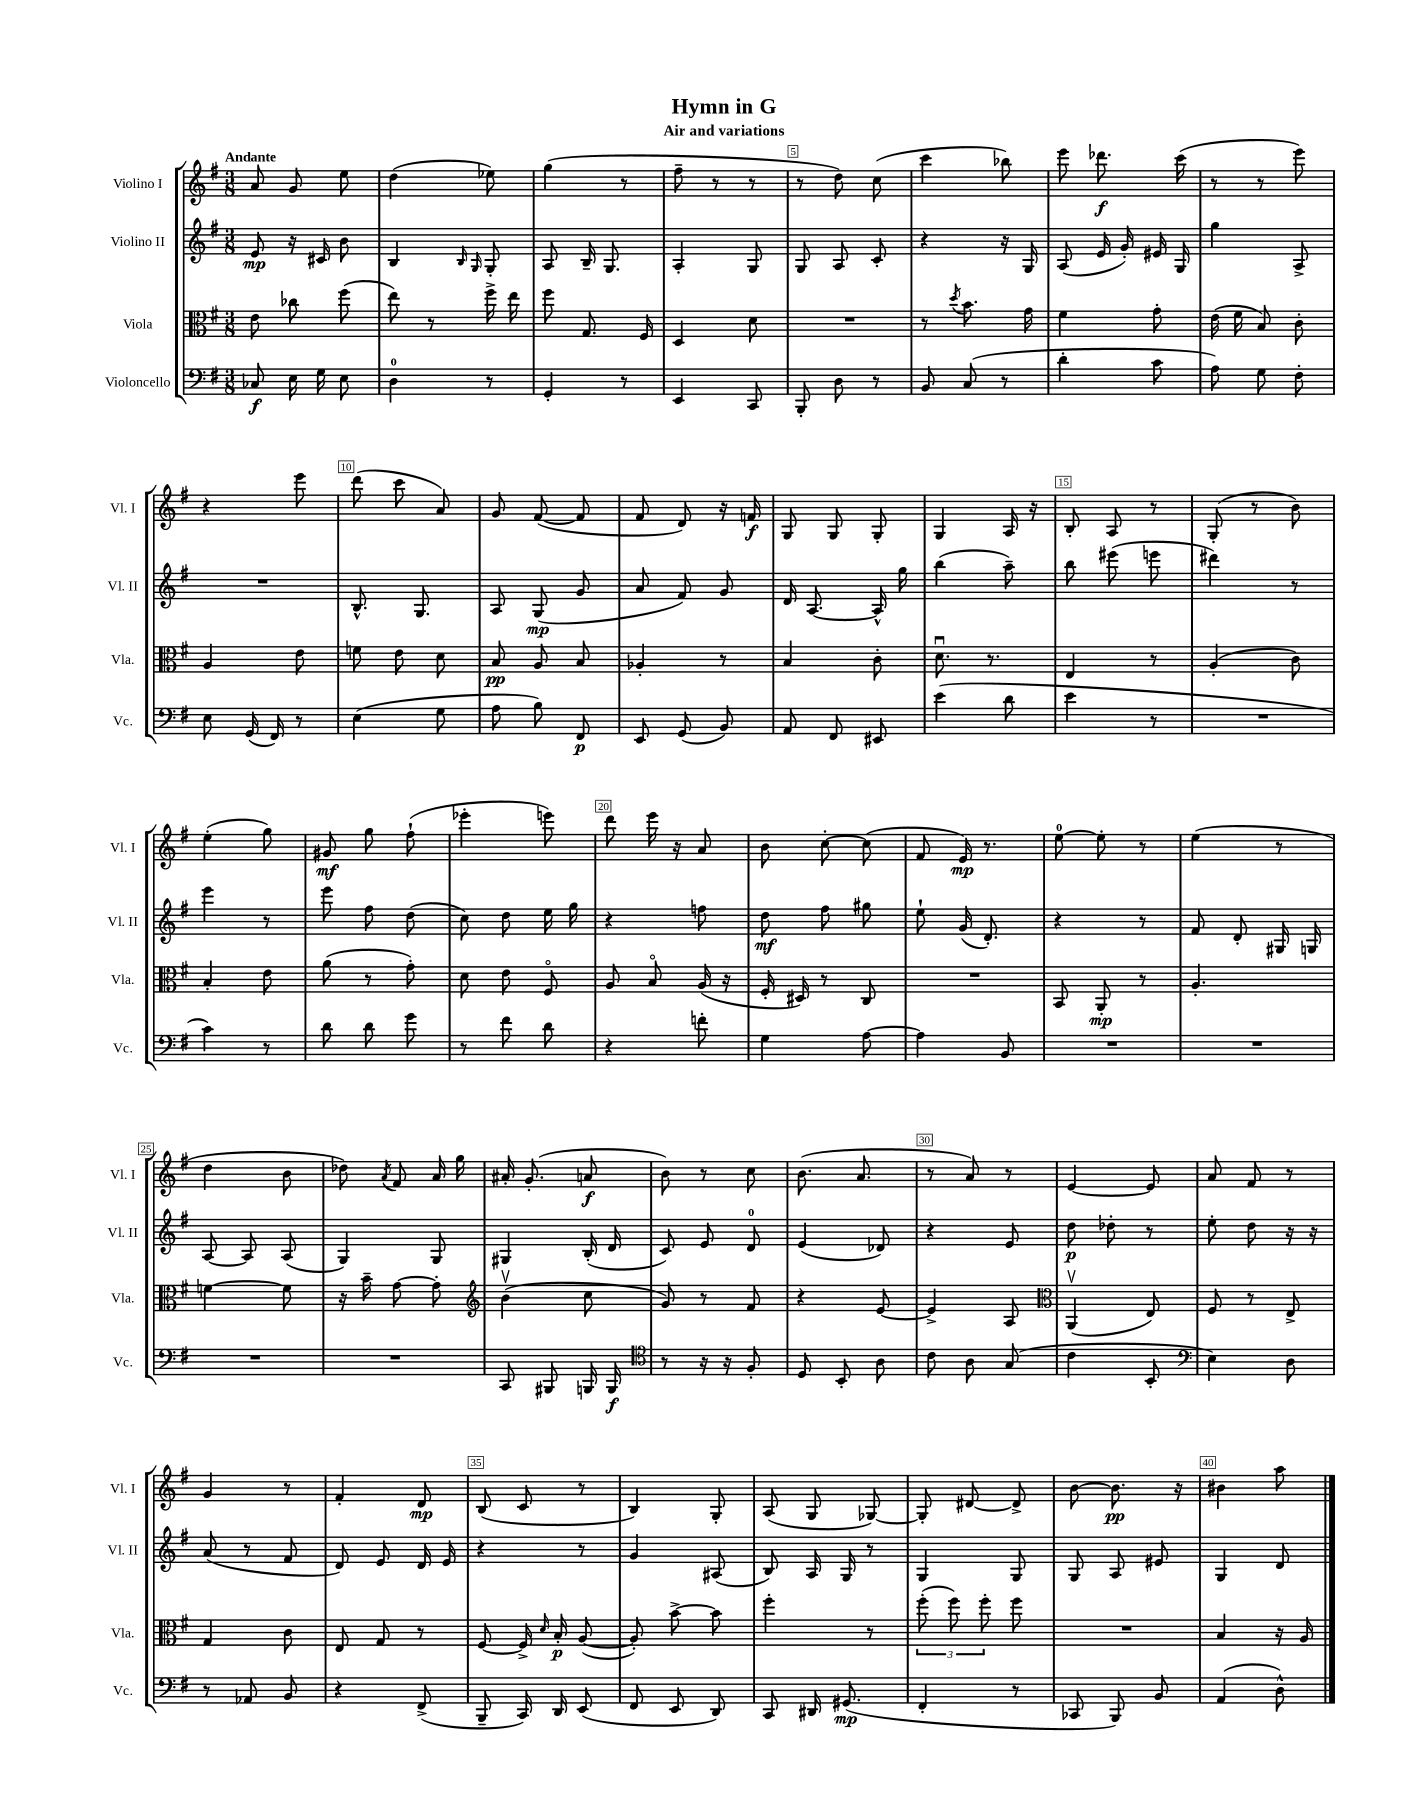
\header { title = "Hymn in G" subtitle = "Air and variations" }
<<
\new StaffGroup <<
\new Staff = "s0" \with { instrumentName = "Violino I" shortInstrumentName = "Vl. I" } {
    \clef treble \key g \major \numericTimeSignature \time 3/8 \tempo "Andante"
    \autoBeamOff a'8 g'8 e''8 |
    d''4( ees''8) |
    g''4( r8 |
    fis''8-- r8 r8 |
    r8 d''8) c''8( |
    c'''4 bes''8) |
    e'''8 des'''8.\f c'''16( |
    r8 r8 e'''8) |
    r4 e'''8 |
    d'''8( c'''8 a'8) |
    g'8 fis'8~( fis'8 |
    fis'8 d'8) r16 f'16\f |
    g8 g8 g8-. |
    g4 a16 r16 |
    b8-. a8 r8 |
    g8-.( r8 b'8) |
    e''4-.( g''8) |
    gis'8\mf g''8 fis''8-!( |
    ees'''4-. e'''8) |
    d'''8 e'''16 r16 a'8 |
    b'8 c''8~-. c''8( |
    fis'8 e'16\mp) r8. |
    e''8-0~ e''8-. r8 |
    e''4( r8 |
    d''4 b'8 |
    des''8) \acciaccatura { a'8 } fis'8 a'16 g''16 |
    ais'16-. g'8.-.( a'8\f |
    b'8) r8 c''8 |
    b'8.( a'8. |
    r8 a'8) r8 |
    e'4~ e'8 |
    a'8 fis'8 r8 |
    g'4 r8 |
    fis'4-. d'8\mp |
    b8( c'8 r8 |
    b4) g8-. |
    a8( g8 ges8~) |
    ges8-. dis'8~ dis'8-> |
    b'8~ b'8.\pp r16 |
    bis'4 a''8 \bar "|." |
}
\new Staff = "s1" \with { instrumentName = "Violino II" shortInstrumentName = "Vl. II" } {
    \clef treble \key g \major \numericTimeSignature \time 3/8
    \autoBeamOff e'8\mp r16 cis'16 b'8 |
    b4 \grace { b16 g16 } g8-. |
    a8 b16-- g8. |
    a4-. g8 |
    g8 a8 c'8-. |
    r4 r16 g16 |
    a8( e'16 g'16-.) eis'16 g16 |
    g''4 a8-> |
    R4. |
    b8.-^ g8. |
    a8 g8\mp( g'8 |
    a'8 fis'8) g'8 |
    d'16 a8.~ a16-^ g''16 |
    b''4( a''8--) |
    b''8 eis'''8( e'''8 |
    dis'''4) r8 |
    e'''4 r8 |
    e'''8 fis''8 d''8( |
    c''8) d''8 e''16 g''16 |
    r4 f''8 |
    d''8\mf fis''8 gis''8 |
    e''8-! g'16( d'8.-.) |
    r4 r8 |
    fis'8 d'8-. gis16 g16 |
    a8~ a8 a8( |
    g4) g8 |
    gis4 b16-.( d'16 |
    c'8) e'8 d'8-0 |
    e'4( des'8) |
    r4 e'8 |
    d''8\p des''8-. r8 |
    e''8-. d''8 r16 r16 |
    a'8( r8 fis'8 |
    d'8) e'8 d'16 e'16 |
    r4 r8 |
    g'4 ais8( |
    b8) a16 g16 r8 |
    g4 g8 |
    g8 a8 eis'8 |
    g4 d'8 \bar "|." |
}
\new Staff = "s2" \with { instrumentName = "Viola" shortInstrumentName = "Vla." } {
    \clef alto \key g \major \numericTimeSignature \time 3/8
    \autoBeamOff e'8 ces''8 fis''8( |
    e''8) r8 fis''16-> e''16 |
    fis''8 g8. fis16 |
    d4 d'8 |
    R4. |
    r8 \acciaccatura { d''8 } b'8. g'16 |
    fis'4 g'8-. |
    e'16( fis'16 b8) c'8-. |
    a4 e'8 |
    f'8 e'8 d'8 |
    b8\pp a8 b8 |
    aes4-. r8 |
    b4 c'8-. |
    d'8.\downbow r8. |
    e4 r8 |
    a4-.( c'8) |
    b4-. e'8 |
    a'8( r8 g'8-.) |
    d'8 e'8 fis8\flageolet |
    a8 b8\flageolet a16( r16 |
    fis16-. dis16) r8 c8 |
    R4. |
    b,8 a,8-.\mp r8 |
    a4.-. |
    f'4~ f'8 |
    r16 b'16-- g'8~ g'8-. |
    \clef treble b'4\upbow( c''8 |
    g'8) r8 fis'8 |
    r4 e'8~ |
    e'4-> a8 |
    \clef alto a,4\upbow( e8) |
    fis8 r8 e8-> |
    g4 c'8 |
    e8 g8 r8 |
    fis8~ fis16-> \grace { d'16 } b16-.\p a8~( |
    a8-.) b'8~-> b'8 |
    fis''4-. r8 |
    \tuplet 3/2 { fis''8-.( fis''8) fis''8-. } fis''8 |
    R4. |
    b4 r16 a16 \bar "|." |
}
\new Staff = "s3" \with { instrumentName = "Violoncello" shortInstrumentName = "Vc." } {
    \clef bass \key g \major \numericTimeSignature \time 3/8
    \autoBeamOff ces8\f e16 g16 e8 |
    d4-0 r8 |
    g,4-. r8 |
    e,4 c,8 |
    b,,8-. d8 r8 |
    b,8 c8( r8 |
    d'4-. c'8 |
    a8) g8 fis8-. |
    e8 g,16( fis,16) r8 |
    e4( g8 |
    a8 b8) fis,8\p |
    e,8 g,8( b,8) |
    a,8 fis,8 eis,8 |
    e'4( d'8 |
    e'4 r8 |
    R4. |
    c'4) r8 |
    d'8 d'8 g'8 |
    r8 fis'8 d'8 |
    r4 f'8-. |
    g4 a8~ |
    a4 b,8 |
    R4. |
    R4. |
    R4. |
    R4. |
    c,8 bis,,8 b,,16 b,,16\f |
    \clef tenor r8 r16 r16 fis8-. |
    d8 b,8-. a8 |
    c'8 a8 g8( |
    c'4 b,8-. |
    \clef bass e4) d8 |
    r8 aes,8 b,8 |
    r4 fis,8->( |
    b,,8-- c,16) d,16 e,8( |
    fis,8 e,8 d,8) |
    c,8 dis,16 gis,8.\mp( |
    fis,4-. r8 |
    ces,8 b,,8) b,8 |
    a,4( d8-^) \bar "|." |
}
>>
>>
\layout { \context { \Score \override BarNumber.break-visibility = ##(#f #t #t) barNumberVisibility = #(every-nth-bar-number-visible 5) \override BarNumber.stencil = #(make-stencil-boxer 0.1 0.3 ly:text-interface::print) } }
